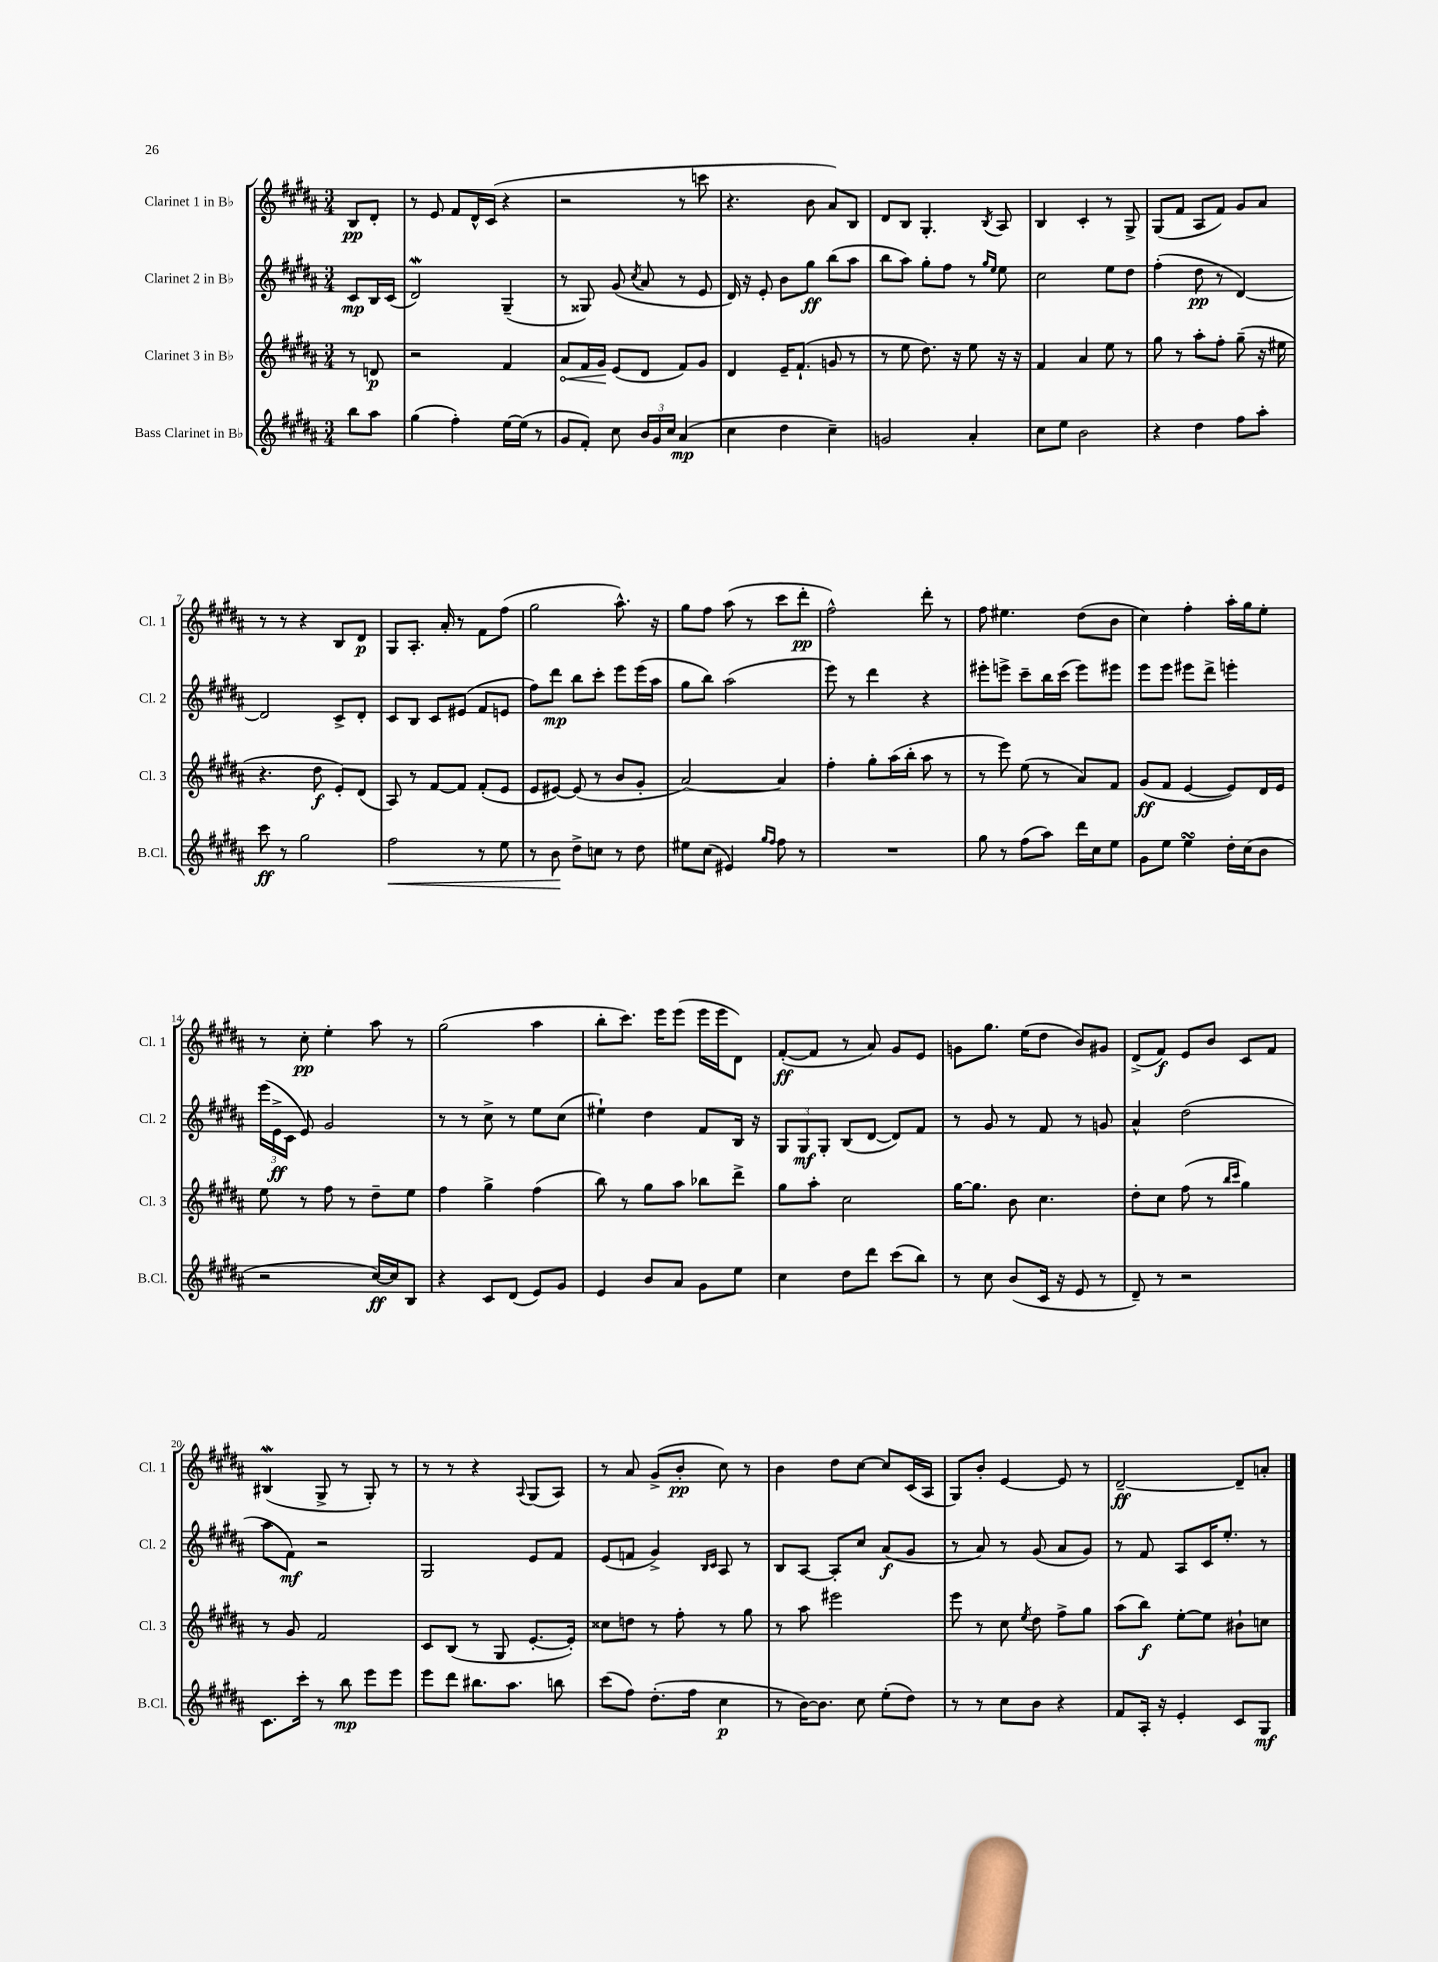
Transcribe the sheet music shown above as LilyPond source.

<<
\new StaffGroup <<
\new Staff = "s0" \with { instrumentName = "Clarinet 1 in Bb" shortInstrumentName = "Cl. 1" } {
    \clef treble \key b \major \numericTimeSignature \time 3/4 \partial 4
    \autoBeamOff b8[\pp dis'8]-. |
    r8 e'8 fis'8[ dis'16-^ cis'16]( r4 |
    r2 r8 c'''8 |
    r4. b'8 ais'8[) b8] |
    dis'8[ b8] gis4.-. \acciaccatura { b8 } ais8 |
    b4 cis'4-. r8 gis8-> |
    gis8[( fis'8] ais8[ fis'8]) gis'8[ ais'8] |
    r8 r8 r4 b8[ dis'8]\p |
    gis8[ ais8.]-. ais'16-. r8 fis'8[ fis''8]( |
    gis''2 ais''8.-^) r16 |
    gis''8[ fis''8] ais''8( r8 cis'''8[ dis'''8]-.\pp |
    fis''2-^) dis'''8-. r8 |
    fis''8 eis''4. dis''8[( b'8] |
    cis''4) fis''4-. ais''16[-. gis''16 e''8]-. |
    r8 cis''8-.\pp e''4-. ais''8 r8 |
    gis''2( ais''4 |
    b''8[-. cis'''8.]) e'''16[ e'''8]( e'''16[ e'''16 dis'8]) |
    fis'8[~-.\ff( fis'8] r8 ais'8) gis'8[ e'8] |
    g'8[ gis''8.] e''16[( dis''8] b'8[) gis'8] |
    dis'8[->( fis'8]\f) e'8[ b'8] cis'8[ fis'8] |
    bis4\mordent( gis8-> r8 gis8-.) r8 |
    r8 r8 r4 \appoggiatura { ais8 } gis8[( ais8]) |
    r8 ais'8 gis'8[->( b'8]-.\pp cis''8) r8 |
    b'4 dis''8[ cis''8]~ cis''8[ cis'16( ais16] |
    gis8[) b'8]-. e'4~ e'8 r8 |
    dis'2~--\ff dis'8[-- a'8]-. \bar "|." |
}
\new Staff = "s1" \with { instrumentName = "Clarinet 2 in Bb" shortInstrumentName = "Cl. 2" } {
    \clef treble \key b \major \numericTimeSignature \time 3/4 \partial 4
    \autoBeamOff cis'8[\mp b16 cis'16]( |
    dis'2\mordent) gis4--( |
    r8 gisis8) gis'8( \acciaccatura { cis''8 } ais'8 r8 e'8 |
    dis'16) r16 e'8-. b'8[ gis''8]\ff b''8[( ais''8] |
    b''8[ ais''8]) gis''8[-. fis''8] r8 \grace { gis''16[ e''16] } e''8 |
    cis''2 e''8[ dis''8] |
    fis''4-.( dis''8\pp r8 dis'4~) |
    dis'2 cis'8[-> dis'8]-. |
    cis'8[ b8] cis'8[ eis'8]( fis'8[ e'8] |
    fis''8[) dis'''8]\mp b''8[ cis'''8]-. e'''8[ e'''16( ais''16] |
    gis''8[ b''8]) ais''2( |
    e'''8) r8 dis'''4 r4 |
    eis'''8[-. e'''8]-> cis'''8[-- b''16 cis'''16]( e'''8[) eis'''8] |
    e'''8[ e'''8] eis'''8[ dis'''8]-> e'''4-. |
    \tuplet 3/2 { e'''16[( e'16->\ff cis'16] } e'8) gis'2 |
    r8 r8 cis''8-> r8 e''8[ cis''8]( |
    eis''4-!) dis''4 fis'8[ b16] r16 |
    \tuplet 3/2 { gis8[ gis8\mf gis8]-. } b8[( dis'8]~ dis'8[) fis'8] |
    r8 gis'8 r8 fis'8 r8 g'8 |
    ais'4-^ dis''2( |
    ais''8[ fis'8]\mf) r2 |
    gis2 e'8[ fis'8] |
    e'8[( f'8] gis'4->) \grace { b16[ cis'16] } ais8 r8 |
    b8[ ais8]~ ais8[-. cis''8] ais'8[\f( gis'8] |
    r8 ais'8) r8 gis'8( ais'8[ gis'8]) |
    r8 fis'8 ais8[ cis'16 e''8.]-. r8 \bar "|." |
}
\new Staff = "s2" \with { instrumentName = "Clarinet 3 in Bb" shortInstrumentName = "Cl. 3" } {
    \clef treble \key b \major \numericTimeSignature \time 3/4 \partial 4
    \autoBeamOff r8 d'8\p |
    r2 fis'4 |
    \once \override Hairpin.circled-tip = ##t ais'8[\< fis'16 gis'16]\! e'8[( dis'8] fis'8[) gis'8] |
    dis'4 e'16[-- fis'8.]-!( g'8 r8 |
    r8 e''8 dis''8.) r16 e''8 r16 r16 |
    fis'4 ais'4 e''8 r8 |
    gis''8 r8 ais''8[-. fis''8]-. gis''8--( r16 eis''16 |
    r4. dis''8\f e'8[-.) dis'8]( |
    ais8) r8 fis'8[~ fis'8] fis'8[-.( e'8] |
    e'8[ eis'8]~) eis'8( r8 b'8[ gis'8]-. |
    ais'2~) ais'4 |
    fis''4-. gis''8[-. ais''16( b''16]-. ais''8 r8 |
    r8 e'''8) e''8( r8 ais'8[) fis'8] |
    gis'8[\ff( fis'8] e'4~ e'8[) dis'16 e'16] |
    e''8 r8 fis''8 r8 dis''8[-- e''8] |
    fis''4 gis''4-> fis''4( |
    b''8) r8 gis''8[ ais''8] bes''8[ dis'''8]-> |
    gis''8[ ais''8]-. cis''2 |
    gis''16[~ gis''8.] b'8 cis''4. |
    dis''8[-. cis''8] fis''8( r8 \grace { b''16[ cis'''16] } gis''4) |
    r8 gis'8 fis'2 |
    cis'8[ b8]( r8 gis8 e'8.[~-. e'16]-.) |
    cisis''8[ d''8] r8 fis''8-. r8 gis''8 |
    r8 ais''8 eis'''2 |
    e'''8 r8 cis''8 \acciaccatura { e''8 } dis''8 fis''8[-> gis''8] |
    ais''8[( b''8]\f) e''8[~-. e''8] bis'8[-! c''8] \bar "|." |
}
\new Staff = "s3" \with { instrumentName = "Bass Clarinet in Bb" shortInstrumentName = "B.Cl." } {
    \clef treble \key b \major \numericTimeSignature \time 3/4 \partial 4
    \autoBeamOff b''8[ ais''8] |
    gis''4( fis''4-.) e''16[~ e''16]( r8 |
    gis'8[ fis'8]-.) cis''8 \tuplet 3/2 { b'16[ gis'16 cis''16] } ais'4\mp( |
    cis''4 dis''4 cis''4--) |
    g'2 ais'4-. |
    cis''8[ e''8] b'2 |
    r4 dis''4 fis''8[ ais''8]-. |
    cis'''8\ff r8 gis''2 |
    fis''2\< r8 e''8 |
    r8 b'8\! dis''8[-> c''8] r8 dis''8 |
    eis''8[ cis''8]( eis'4) \grace { gis''16[ fis''16] } fis''8 r8 |
    R2. |
    gis''8 r8 fis''8[( ais''8]) dis'''16[ cis''16 e''8] |
    gis'8[ e''8] e''4\turn dis''16[-. cis''16( b'8] |
    r2 cis''16[~\ff) cis''16 b8] |
    r4 cis'8[ dis'8]( e'8[) gis'8] |
    e'4 b'8[ ais'8] gis'8[ e''8] |
    cis''4 dis''8[ dis'''8] cis'''8[( b''8]) |
    r8 cis''8 b'8[( cis'16] r16 e'8 r8 |
    dis'8--) r8 r2 |
    cis'8.[ cis'''16]-. r8 b''8\mp e'''8[ e'''8] |
    e'''8[ dis'''8] bis''8.[ ais''8.] b''8 |
    cis'''8[( fis''8]) dis''8.[-.( fis''16] cis''4\p |
    r8 b'16[~) b'8.] cis''8 e''8[-.( dis''8]) |
    r8 r8 cis''8[ b'8] r4 |
    fis'8[ ais16]-. r16 e'4-. cis'8[ gis8]\mf \bar "|." |
}
>>
>>
